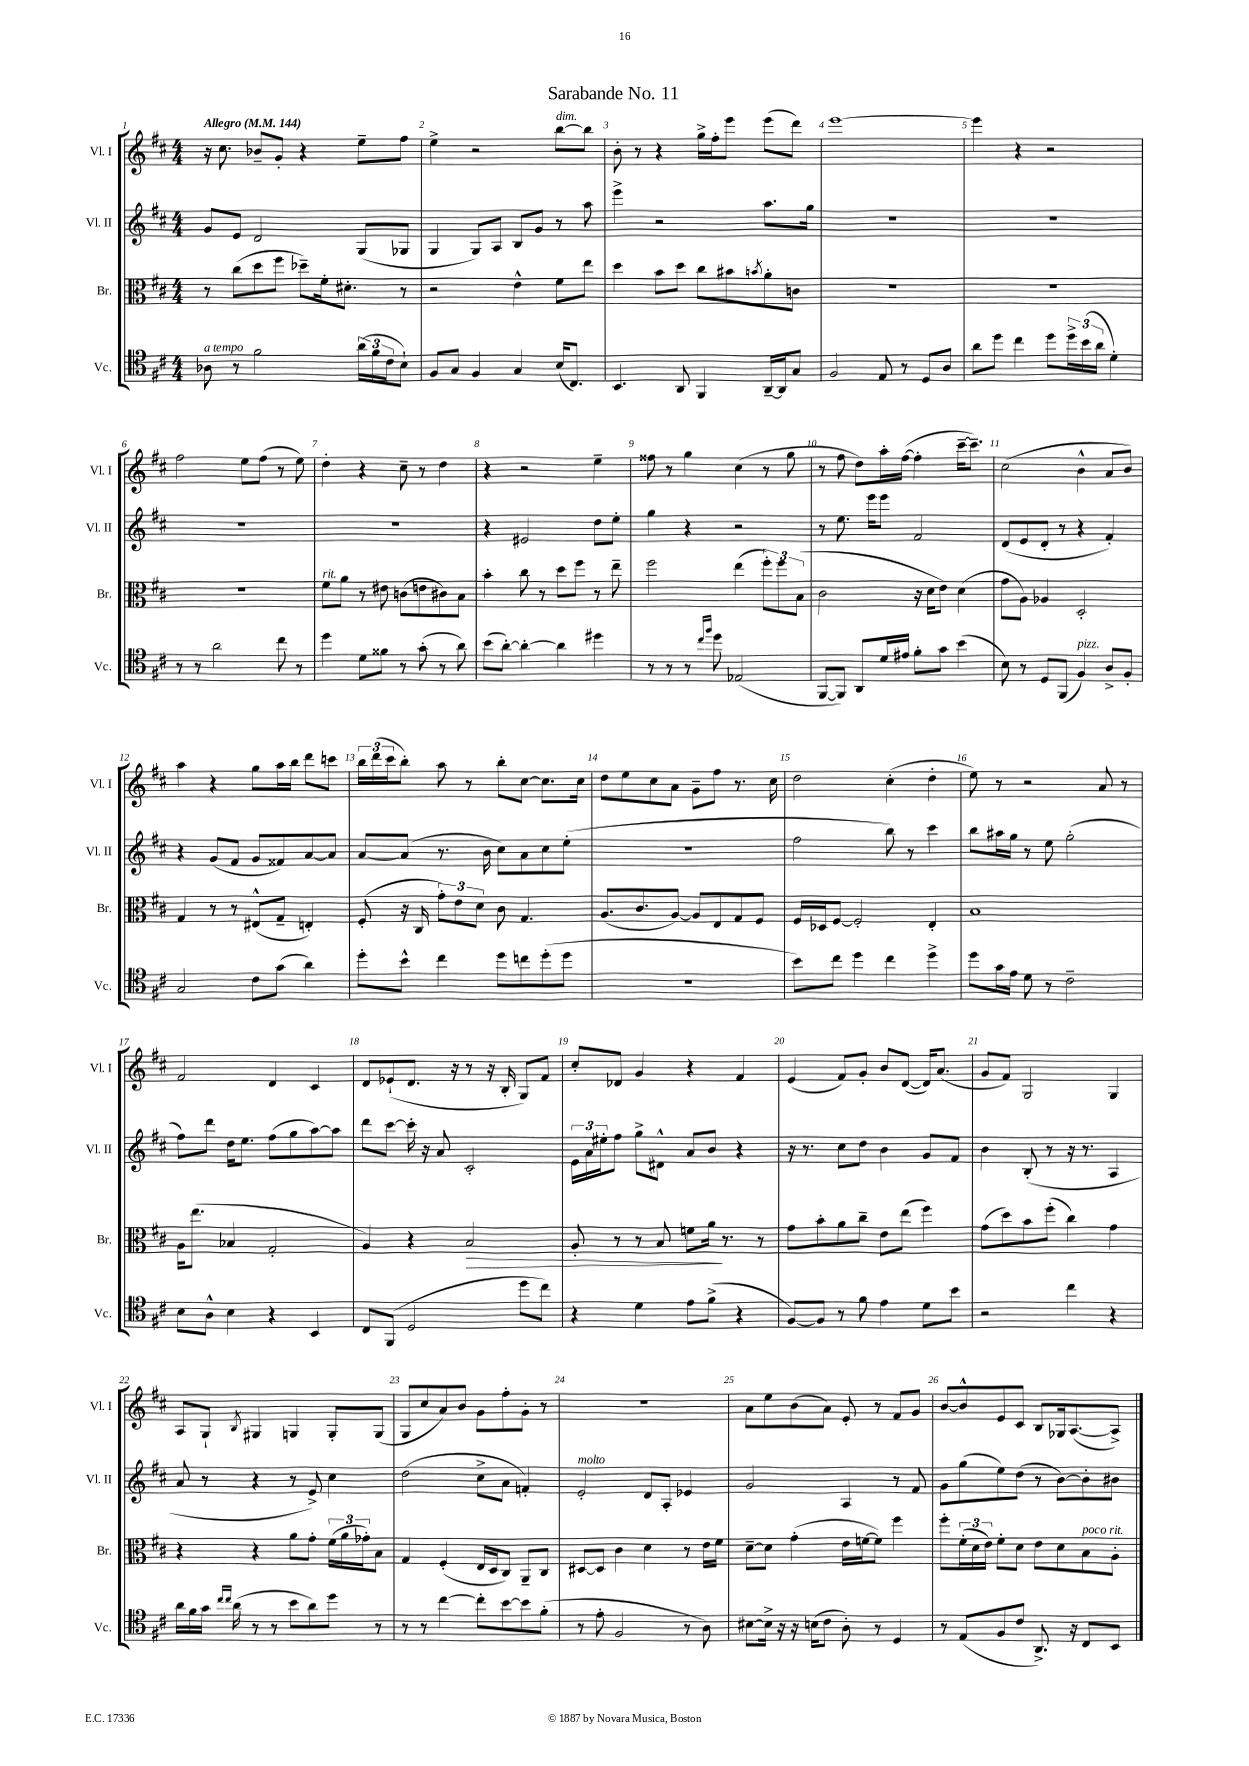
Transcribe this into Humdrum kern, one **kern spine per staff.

**kern	**kern	**dynam	**kern	**kern
*part4	*part3	*part3	*part2	*part1
*staff4	*staff3	*staff3	*staff2	*staff1
*I"Vc.	*I"Br.	*	*I"Vl. II	*I"Vl. I
*I'Vc.	*I'Br.	*	*I'Vl. II	*I'Vl. I
*clefC4	*clefC3	*	*clefG2	*clefG2
*k[f#c#]	*k[f#c#]	*	*k[f#c#]	*k[f#c#]
*M4/4	*M4/4	*	*M4/4	*M4/4
*MM144	*MM144	*	*MM144	*MM144
=1	=1	=1	=1	=1
!	!	!	!	!LO:TX:a:B:t=Allegro
!LO:TX:a:i:t=a tempo	!	!	!	!
8A-X\	8r	.	8g/L	16r
.	.	.	.	8.cc#\
8r	(8cc#\L	.	8e/J	.
2f#\	8dd\	.	2d/	8b-X~/L
.	8ff#\J	.	.	8g'/J
.	8dd-X~\L)	.	.	4r
.	16f#'\k	.	.	.
.	8.d#X'\J	.	.	.
(24a\LL	.	.	(8G/L	8ee~\L
24f#\	.	.	.	.
24c#\J	.	.	.	.
8B`\J)	8r	.	8G-X/J	8ff#\J
=2	=2	=2	=2	=2
8F#/L	2r	.	4G/	4ee^\
8G/J	.	.	.	.
4F#/	.	.	8G/L)	2r
.	.	.	8A/J	.
4G/	4e^^\	.	8B/L	.
.	.	.	8g/J	.
!	!	!	!	!LO:TX:a:i:t=dim.
(16B/KL	8f#\L	.	8r	[8bb\L
8.C#/J)	.	.	.	.
.	8ee\J	.	8aa\	8bb\J]
=3	=3	=3	=3	=3
4.BB/	4dd\	.	4eee^\	8b'\
.	.	.	.	8r
.	8b\L	.	2r	4r
8AA/	8dd\J	.	.	.
4FF#/	8cc#\L	.	.	16gg^\LL
.	.	.	.	16ff#'\J
.	8b#X\	.	.	8eee\J
.	8qbn/	.	.	.
[16AA~/LL	8a'\	.	8.aa\L	(8eee\L
16AA/J]	.	.	.	.
8G/J	8cn\J	.	.	8ddd\J)
.	.	.	16gg\Jk	.
=4	=4	=4	=4	=4
2F#/	1r	.	1r	[1eee
8E/	.	.	.	.
8r	.	.	.	.
8D/L	.	.	.	.
8A/J	.	.	.	.
=5	=5	=5	=5	=5
8a\L	1r	.	1r	4eee\]
8dd\J	.	.	.	.
4cc#\	.	.	.	4r
8dd\L	.	.	.	2r
24dd^\L	.	.	.	.
(24b\	.	.	.	.
24a\JJ	.	.	.	.
4d'\)	.	.	.	.
!!LO:LB:g=z
=6	=6	=6	=6	=6
8r	1r	.	1r	2ff#\
8r	.	.	.	.
2a\	.	.	.	.
.	.	.	.	8ee\L
.	.	.	.	(8ff#\J
8cc#\	.	.	.	8r
8r	.	.	.	8ee\)
=7	=7	=7	=7	=7
!	!LO:TX:a:i:t=rit.	!	!	!
4dd\	8f#\L	.	1r	4dd'\
.	8a\J	.	.	.
8d\L	8r	.	.	4r
8f##X\J	8e#X\	.	.	.
8r	(8cn\L	.	.	8cc#~\
(8g'\	8en\	.	.	8r
8r	8c#X\)	.	.	4dd\
8a\)	8B\J	.	.	.
=8	=8	=8	=8	=8
(8b\L	4b'\	.	4r	4r
[8a'\J)	.	.	.	.
4a'\_	8cc#\	.	2e#X/	2r
.	8r	.	.	.
4a\]	8dd\L	.	.	.
.	8ff#\J	.	.	.
4dd#X\	8r	.	8dd\L	4ee~\
.	8ee~\	.	8ee'\J	.
=9	=9	=9	=9	=9
8r	2ff#\	.	4gg\	8ff##X\
8r	.	.	.	8r
8r	.	.	4r	4gg\
16qqcc#/LL	.	.	.	.
16qqff#/JJ	.	.	.	.
8dd\	.	.	.	.
(2E-X/	(4ee\	.	2r	(4cc#\
.	12ff#'\L)	.	.	8r
.	12ff#\	.	.	.
.	.	.	.	8gg\
.	(12B\J	.	.	.
=10	=10	=10	=10	=10
[8FF#/L	2c#\	.	8r	8r
8FF#/J])	.	.	8.ee\	8ff#\
8AA/L	.	.	.	8dd\L)
.	.	.	16eee\KL	.
16d/L	.	.	8eee\J	16aa'\L
16e#X/JJ	.	.	.	([16ff#\JJ
8f#'\L	16r	.	2f#/	4ff#'\]
.	16d\KL	.	.	.
8g\J	8e\J)	.	.	.
(4b\	(4d\	.	.	[16ccc#~\KL
.	.	.	.	8.ccc#~\J])
=11	=11	=11	=11	=11
8B\)	8g\L	.	(8d/L	(2cc#\
8r	8A\J)	.	8e/	.
8D/L	4A-X/	.	8d'/J	.
(8FF#/J	.	.	8r	.
!LO:TX:a:i:t=pizz.	!	!	!	!
4F#/)	2D'/	.	4r	4b^^\
8A^/L	.	.	4f#'/)	8a/L
8F#'/J	.	.	.	8b/J)
!!LO:LB:g=z
=12	=12	=12	=12	=12
2G/	4G/	.	4r	4aa\
.	8r	.	(8g/L	4r
.	8r	.	8f#/J	.
8c#\L	(8E#X^^/L	.	8g/L	8gg\L
(8g\J	8G~/J	.	8f##X/)	16aa\L
.	.	.	.	16bb\JJ
4a\)	4En'/)	.	[8a/	8ddd\L
.	.	.	8a/J]	8cccn\J
=13	=13	=13	=13	=13
8dd'\L	(8F#'/	.	[8a/L	24bb\LL
.	.	.	.	(24ddd\
.	.	.	.	24ccc#\J
8b^^\J	16r	.	(8a/J]	8bb'\J)
.	16C#/	.	.	.
4cc#\	12g'\L)	.	8.r	8aa\
.	12e\	.	.	.
.	.	.	.	8r
.	12d\J	.	.	.
.	.	.	16b\	.
8dd\L	8c#\	.	8cc#\L)	8bb'\L
8ccn\	4.G/	.	8a\	[8cc#\J
(8dd'\	.	.	8cc#\	8.cc#\L]
8dd\J	.	.	(8ee'\J	.
.	.	.	.	16cc#\Jk
=14	=14	=14	=14	=14
1r	(8.A/L	.	1r	8dd\L
.	.	.	.	8ee\
.	8.c#/	.	.	.
.	.	.	.	8cc#\
.	[8A/J)	.	.	8a\J
.	8A/L]	.	.	8g~\L
.	8E/	.	.	8ff#\J
.	8G/	.	.	8.r
.	8F#/J	.	.	.
.	.	.	.	16cc#\
=15	=15	=15	=15	=15
8b\L)	16F#/LL	.	2ff#\	2dd\
.	16D-X/J	.	.	.
8cc#\J	[8F#/J	.	.	.
4dd\	2F#'/]	.	.	.
4cc#\	.	.	8bb\)	(4cc#'\
.	.	.	8r	.
4dd^\	4E'/	.	4ccc#\	4dd'\
=16	=16	=16	=16	=16
8dd\L	1B	.	8bb\L	8ee\)
16g\L	.	.	16aa#X\L	8r
16e\JJ	.	.	16gg\JJ	.
8d\	.	.	8r	2r
8r	.	.	8ee\	.
2c#~\	.	.	(2gg'\	.
.	.	.	.	8a/
.	.	.	.	8r
!!LO:LB:g=z
=17	=17	=17	=17	=17
8B\L	16A\KL	.	8ff#\L)	2f#/
.	(8.ee\J	.	.	.
8A^^\J	.	.	8ddd\J	.
4B\	4B-X/	.	16dd\KL	.
.	.	.	8.ee\J	.
4r	2G'/	.	(8ff#\L	4d/
.	.	.	8gg\	.
4BB/	.	.	[8aa\)	4c#/
.	.	.	8aa\J]	.
=18	=18	=18	=18	=18
8C#/L	4A/)	.	8ddd\L	8d/L
(8FF#/J	.	.	[8ccc#\J	(8e-X`/
2D/	4r	.	16ccc#'\]	8.d/J
.	.	.	16r	.
.	.	.	8a/	.
.	.	.	.	16r
!	!	!LO:HP:b	!	!
.	2B/	>	2c#'/	8r
.	.	.	.	16r
.	.	.	.	16B'/
8dd\L	.	.	.	8G/L)
8cc#\J)	.	.	.	8f#/J
=19	=19	=19	=19	=19
4r	8A'/	.	24e\LL	8cc#'/L
.	.	.	24a\	.
.	.	.	24ee#X'\J	.
.	8r	.	8ff#\J	8d-X/J
4d\	8r	.	8gg^\L	4g/
.	8B/	.	8d#X^^\J	.
8e\L	8fn\L	.	8a/L	4r
(8f#^\J	16a\Jk	.	8b/J	.
.	8.r	]	.	.
4r	.	.	4r	4f#/
.	8r	.	.	.
=20	=20	=20	=20	=20
[8F#/L)	8g\L	.	16r	(4e/
.	.	.	8.r	.
8F#/J]	8b'\	.	.	.
8r	8a\	.	8cc#\L	8f#/L)
8f#\	8cc#~\J	.	8dd\J	8g'/J
4e\	8e\L	.	4b\	8b/L
.	(8ee\J	.	.	([8d/J
8d\L	4ff#\)	.	8g/L	16d/KL])
.	.	.	.	(8.a/J
8b\J	.	.	8f#/J	.
=21	=21	=21	=21	=21
2r	(8g\L	.	4b\	8g/L
.	8dd\)	.	.	8f#/J)
.	8b\	.	(8B'/	2G/
.	(8ff#'\J	.	8r	.
4cc#\	4cc#\)	.	16r	.
.	.	.	8.r	.
4r	4g\	.	4A/	4G/
!!LO:LB:g=z
=22	=22	=22	=22	=22
16a\LL	4r	.	8a/	8A/L
16f#\	.	.	.	.
16g\JJ	.	.	8r	8G`/J
16qqcc#/LL	.	.	.	.
16qqcc#/JJ	.	.	.	.
(16a\	.	.	.	.
.	.	.	.	8qB/
8r	4r	.	4r	4G#X/
8r	.	.	.	.
8b\L	8a\L	.	8r	4Gn/
8a\)	8g'\J	.	8e^/)	.
8dd\J	(24f#\LL	.	4cc#\	8G'/L
.	24a\	.	.	.
.	24g-X'\J)	.	.	.
8r	8B\J	.	.	(8G/J
=23	=23	=23	=23	=23
8r	4G/	.	(2dd\	8G/L
8r	.	.	.	8cc#/
[4cc#\	(4F#'/	.	.	8a/)
.	.	.	.	8b/J
8cc#'\L]	16E/LL	.	8cc#^\L	8g\L
.	16D/J	.	.	.
[8b\	8C#/J)	.	8a\J	8ff#'\
8b\]	8AA~/L	.	4fn'/)	8g'\J
(8f#'\J	8C#/J	.	.	8r
=24	=24	=24	=24	=24
!	!	!	!LO:TX:a:i:t=molto	!
8r	[8D#X/L	.	2e'/	1r
8e'\	8D#/J]	.	.	.
2F#/	4c#\	.	.	.
.	4d\	.	8d/L	.
.	.	.	8A'/J	.
8r	8r	.	4e-X/	.
8A\)	16e\LL	.	.	.
.	16f#\JJ	.	.	.
=25	=25	=25	=25	=25
[8B#X\L	[8d~\L	.	2g/	8a\L
16B#^\Jk]	8d\J]	.	.	8ee\
16r	.	.	.	.
16r	(4g'\	.	.	(8b\
(16Bn\KL	.	.	.	.
8c#\J	.	.	.	8a\J)
8A'\)	16e\LL	.	4A/	8e'/
.	[16fn\J	.	.	.
8r	8f\J])	.	.	8r
4D/	4ff#\	.	8r	8f#/L
.	.	.	8f#/	8g/J
=26	=26	=26	=26	=26
8r	8ff#'\L	.	8g\L	[8b/L
(8E/L	(24f#'\L	.	(8gg\	8b^^/]
.	24d\	.	.	.
.	24e\JJ)	.	.	.
8F#/	8f#'\L	.	8ee\)	8e/
8c#/J	8d\J	.	(8dd\J	8c#/J
8.AA^/)	8e\L	.	8r	8B/L
.	8d\	.	[8b\L)	16G-X/k
16r	.	.	.	([8.A/
!	!LO:TX:a:i:t=poco rit.	!	!	!
8C#/L	8B\	.	8b'\]	.
8BB/J	8A'\J	.	8b#X\J	8A^/J])
==	==	==	==	==
*-	*-	*-	*-	*-
